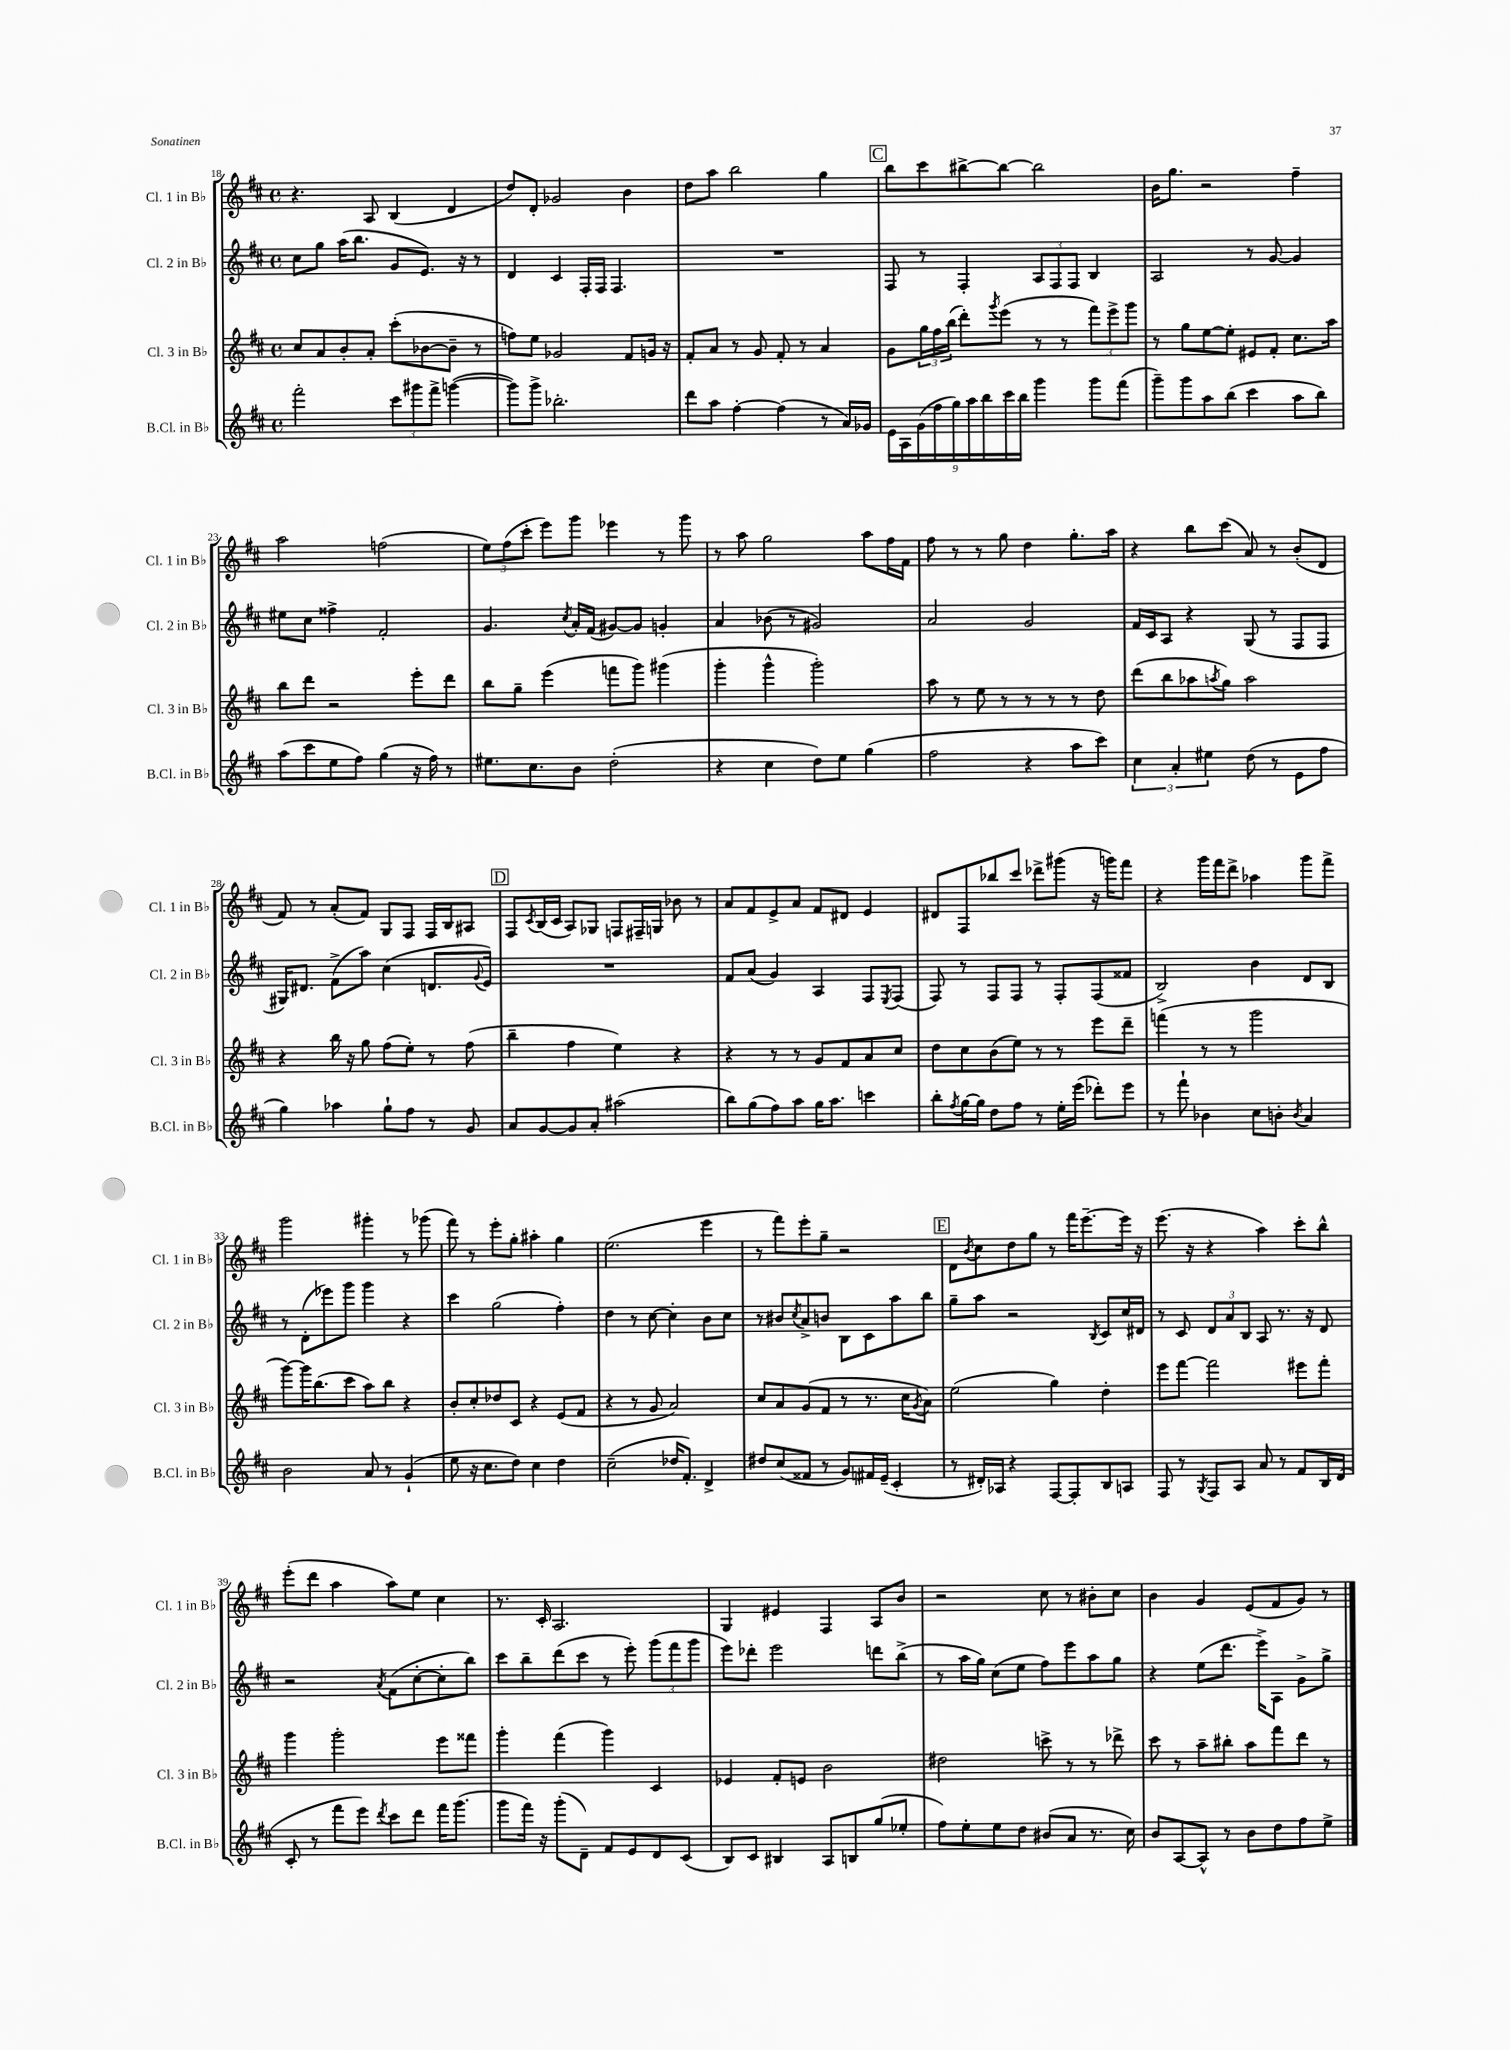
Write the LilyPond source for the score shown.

<<
\new StaffGroup <<
\new Staff = "s0" \with { instrumentName = "Cl. 1 in Bb" shortInstrumentName = "Cl. 1 in Bb" } {
    \clef treble \key d \major \defaultTimeSignature \time 4/4
    r4. a8 b4( d'4 |
    d''8) d'8-. ges'2 b'4 |
    d''8 a''8 b''2 g''4 |
    \mark \markup { \box "C" } b''8 cis'''8 bis''8~-> bis''8~ bis''2 |
    b'16 g''8. r2 fis''4-- |
    a''2 f''2( |
    \tuplet 3/2 { e''8) fis''8( cis'''8-. } e'''8) g'''8 ees'''4 r8 g'''8 |
    r8 a''8 g''2 a''8 fis''16 fis'16 |
    fis''8 r8 r8 g''8 d''4 g''8.-. a''16 |
    r4 b''8 cis'''8( a'8) r8 b'8-.( d'8 |
    fis'8) r8 a'8-.( fis'8) g8 fis8 fis16 b16 ais8 |
    \mark \markup { \box "D" } fis8 \acciaccatura { cis'8 } b16( cis'16 a8) ges8 f8 fis16-- g16 bes'8 r8 |
    a'8 fis'8 e'8-> a'8 fis'8 dis'8 e'4 |
    dis'8 fis8 bes''8 cis'''8 des'''8-> gis'''8( r16 g'''16) fis'''8 |
    r4 g'''16 fis'''16 d'''8-> aes''4 g'''8 fis'''8-> |
    g'''2 gis'''4-. r8 ges'''8( |
    fis'''8) r8 e'''8-. g''8-. ais''4-. g''4 |
    e''2.( e'''4 |
    r8 fis'''8) e'''8-. g''8-- r2 |
    \mark \markup { \box "E" } d'8 \acciaccatura { b'8 } cis''8 d''8 g''8 r8 fis'''16 e'''8.~-- e'''16 r16 |
    e'''8.( r16 r4 a''4) cis'''8-. b''8-^ |
    e'''8-.( d'''8 a''4 a''8) e''8 cis''4 |
    r8. cis'16-. a2. |
    g4 eis'4 fis4 a8 b'8 |
    r2 cis''8 r8 bis'8-. cis''8 |
    b'4 g'4 e'8( fis'8 g'8) r8 \bar "|." |
}
\new Staff = "s1" \with { instrumentName = "Cl. 2 in Bb" shortInstrumentName = "Cl. 2 in Bb" } {
    \clef treble \key d \major \defaultTimeSignature \time 4/4
    cis''8 g''8 a''16( b''8. g'8 e'8.) r16 r8 |
    d'4 cis'4 fis16-. fis16 fis4. |
    R1 |
    \mark \markup { \box "C" } fis8 r8 fis4-. \tuplet 3/2 { a8 fis8 fis8 } b4 |
    a2 r8 g'8~ g'4 |
    eis''8 cis''8 fisis''4-> fis'2-. |
    g'4. \acciaccatura { cis''8 } a'16-. fis'16( gis'8~) gis'8 g'4-. |
    a'4 bes'8( r8 gis'2) |
    a'2 g'2 |
    fis'16 cis'16 a8 r4 g8( r8 fis8 fis8 |
    gis16) dis'8. fis'8->( a''8) cis''4( d'8. \appoggiatura { g'8 } e'16) |
    \mark \markup { \box "D" } R1 |
    fis'8 a'8( g'4) a4 fis8 \acciaccatura { e8 } fis8( |
    fis8) r8 fis8 fis8 r8 fis8-. fis8( fisis'8 |
    b2->) b'4 d'8 b8 |
    r8 d'8-.( ees'''8) g'''8 g'''4 r4 |
    cis'''4 g''2( fis''4-.) |
    d''4 r8 cis''8~ cis''4-. b'8 cis''8 |
    r8 bis'8 \acciaccatura { cis''8 } a'8-> b'8 b8 cis'8 a''8 b''8 |
    \mark \markup { \box "E" } g''8-- a''8 r2 \acciaccatura { b8 } cis'8 cis''16 dis'16 |
    r8 cis'8 \tuplet 3/2 { d'8 a'8 b8 } a8 r8. r16 d'8 |
    r2 \acciaccatura { a'8 } fis'8( cis''8~-. cis''8-. b''8) |
    cis'''8 b''8-- d'''8( cis'''8 r8 e'''8-.) \tuplet 3/2 { g'''8( fis'''8 g'''8 } |
    e'''8) des'''8-. e'''2 d'''8 b''8->( |
    r8 a''16 g''16) cis''8( e''8 fis''8) e'''8 a''8 g''8 |
    r4 e''8( d'''8. e'''16->) a8 g'8-> g''8-> \bar "|." |
}
\new Staff = "s2" \with { instrumentName = "Cl. 3 in Bb" shortInstrumentName = "Cl. 3 in Bb" } {
    \clef treble \key d \major \defaultTimeSignature \time 4/4
    cis''8 a'8 b'8-. a'8-. cis'''8-.( bes'8~ bes'8-- r8 |
    f''8) e''8 ges'2 fis'8 g'16 r16 |
    fis'8-. a'8 r8 g'8 fis'8-. r8 a'4 |
    \mark \markup { \box "C" } g'8 \tuplet 3/2 { g''16 fis''16 b''16( } d'''8-.) \acciaccatura { g'''8 } e'''8( r8 r8 \tuplet 3/2 { fis'''8) e'''8-> g'''8 } |
    r8 g''8 e''8~ e''8-. eis'8 fis'8-. cis''8. a''16 |
    b''8 d'''8 r2 e'''8-. d'''8 |
    b''8 g''8-- e'''4( f'''8 g'''8) gis'''4( |
    g'''4-. g'''4-^ g'''2-.) |
    a''8 r8 e''8 r8 r8 r8 r8 d''8 |
    d'''8( b''8 aes''8 \acciaccatura { a''8 } g''8) a''2 |
    r4 b''16 r16 g''8 fis''8( e''8-.) r8 fis''8( |
    \mark \markup { \box "D" } b''4-- fis''4 e''4) r4 |
    r4 r8 r8 g'8 fis'8 a'8 cis''8 |
    d''8 cis''8 b'8( e''8) r8 r8 e'''8 d'''8-- |
    f'''4( r8 r8 g'''2 |
    g'''8~) g'''16 b''8.( cis'''8 a''8) b''8 r4 |
    b'8-. cis''8-. des''8 cis'8 r4 e'8( fis'8 |
    r4 r8 g'8 a'2) |
    cis''8 a'8 g'8( fis'8 r8 r8. cis''16 \acciaccatura { g'8 } a'8) |
    \mark \markup { \box "E" } e''2( g''4) d''4-. |
    e'''8 fis'''8~ fis'''2 eis'''8 fis'''8-. |
    g'''4 g'''2-. e'''8 fisis'''8 |
    g'''4-. fis'''4( g'''4) cis'4 |
    ees'4 fis'8-. e'8 b'2 |
    dis''2 c'''8-> r8 r8 des'''8-> |
    cis'''8 r8 a''8-- bis''8-. a''8 fis'''8 d'''8 r8 \bar "|." |
}
\new Staff = "s3" \with { instrumentName = "B.Cl. in Bb" shortInstrumentName = "B.Cl. in Bb" } {
    \clef treble \key d \major \defaultTimeSignature \time 4/4
    fis'''2-. \tuplet 3/2 { cis'''8 gis'''8 fis'''8-> } g'''4~( |
    g'''8) g'''8-> bes''2.-. |
    d'''8 a''8 fis''4~-. fis''4( r8 a'16) ges'16 |
    \mark \markup { \box "C" } \tuplet 9/8 { e'16 a16 g'16( fis''16 g''16) a''16 b''16 cis'''16 b''16 } g'''4 g'''8 fis'''8( |
    g'''8--) g'''8 a''8 b''8( cis'''4 a''8 b''8) |
    a''8( cis'''8 e''8 fis''8) g''4( r16 fis''16) r8 |
    eis''8. cis''8. b'8 d''2-.( |
    r4 cis''4 d''8) e''8 g''4( |
    fis''2 r4 a''8 cis'''8) |
    \tuplet 3/2 { cis''4 a'4-. eis''4 } d''8( r8 e'8 fis''8 |
    g''4) aes''4 g''8-! fis''8 r8 g'8 |
    \mark \markup { \box "D" } a'8 g'8~ g'8 a'8-. ais''2( |
    b''8) g''8( fis''8) a''8 g''16 a''8. c'''4 |
    b''8-. \acciaccatura { fis''8 } g''16~ g''16 d''8 fis''8 r8 e''16-. e'''16( des'''8-.) e'''8 |
    r8 fis'''8-! bes'4 cis''8 b'8-. \acciaccatura { b'8 } a'4 |
    b'2 a'8 r8 g'4-!( |
    e''8 r16 cis''8. d''8) cis''4 d''4 |
    cis''2--( des''16 fis'8.-.) d'4-> |
    dis''8 cis''8( fisis'8 r8 g'8) fis'16 e'16--( cis'4-. |
    \mark \markup { \box "E" } r8 dis'16-.) aes16 r4 fis8~ fis8-. b8 a8 |
    fis8 r8 \acciaccatura { g8 } fis8 a8 a'8 r8 fis'8 b16 d'16( |
    cis'8-. r8 fis'''8 e'''8) \acciaccatura { d'''8 } cis'''8 d'''8 fis'''16 g'''8.( |
    g'''8 fis'''16) r16 g'''8-.( d'8--) fis'8 e'8 d'8 cis'8( |
    b8) cis'8 bis4 a8 b8 g''8( ees''8-. |
    fis''8) e''8-. e''8 d''8 bis'8( a'8 r8. cis''16) |
    b'8 a8~ a8-^ r8 b'8 d''8 fis''8 e''8-> \bar "|." |
}
>>
>>
\layout { \context { \Score currentBarNumber = #18 } }
